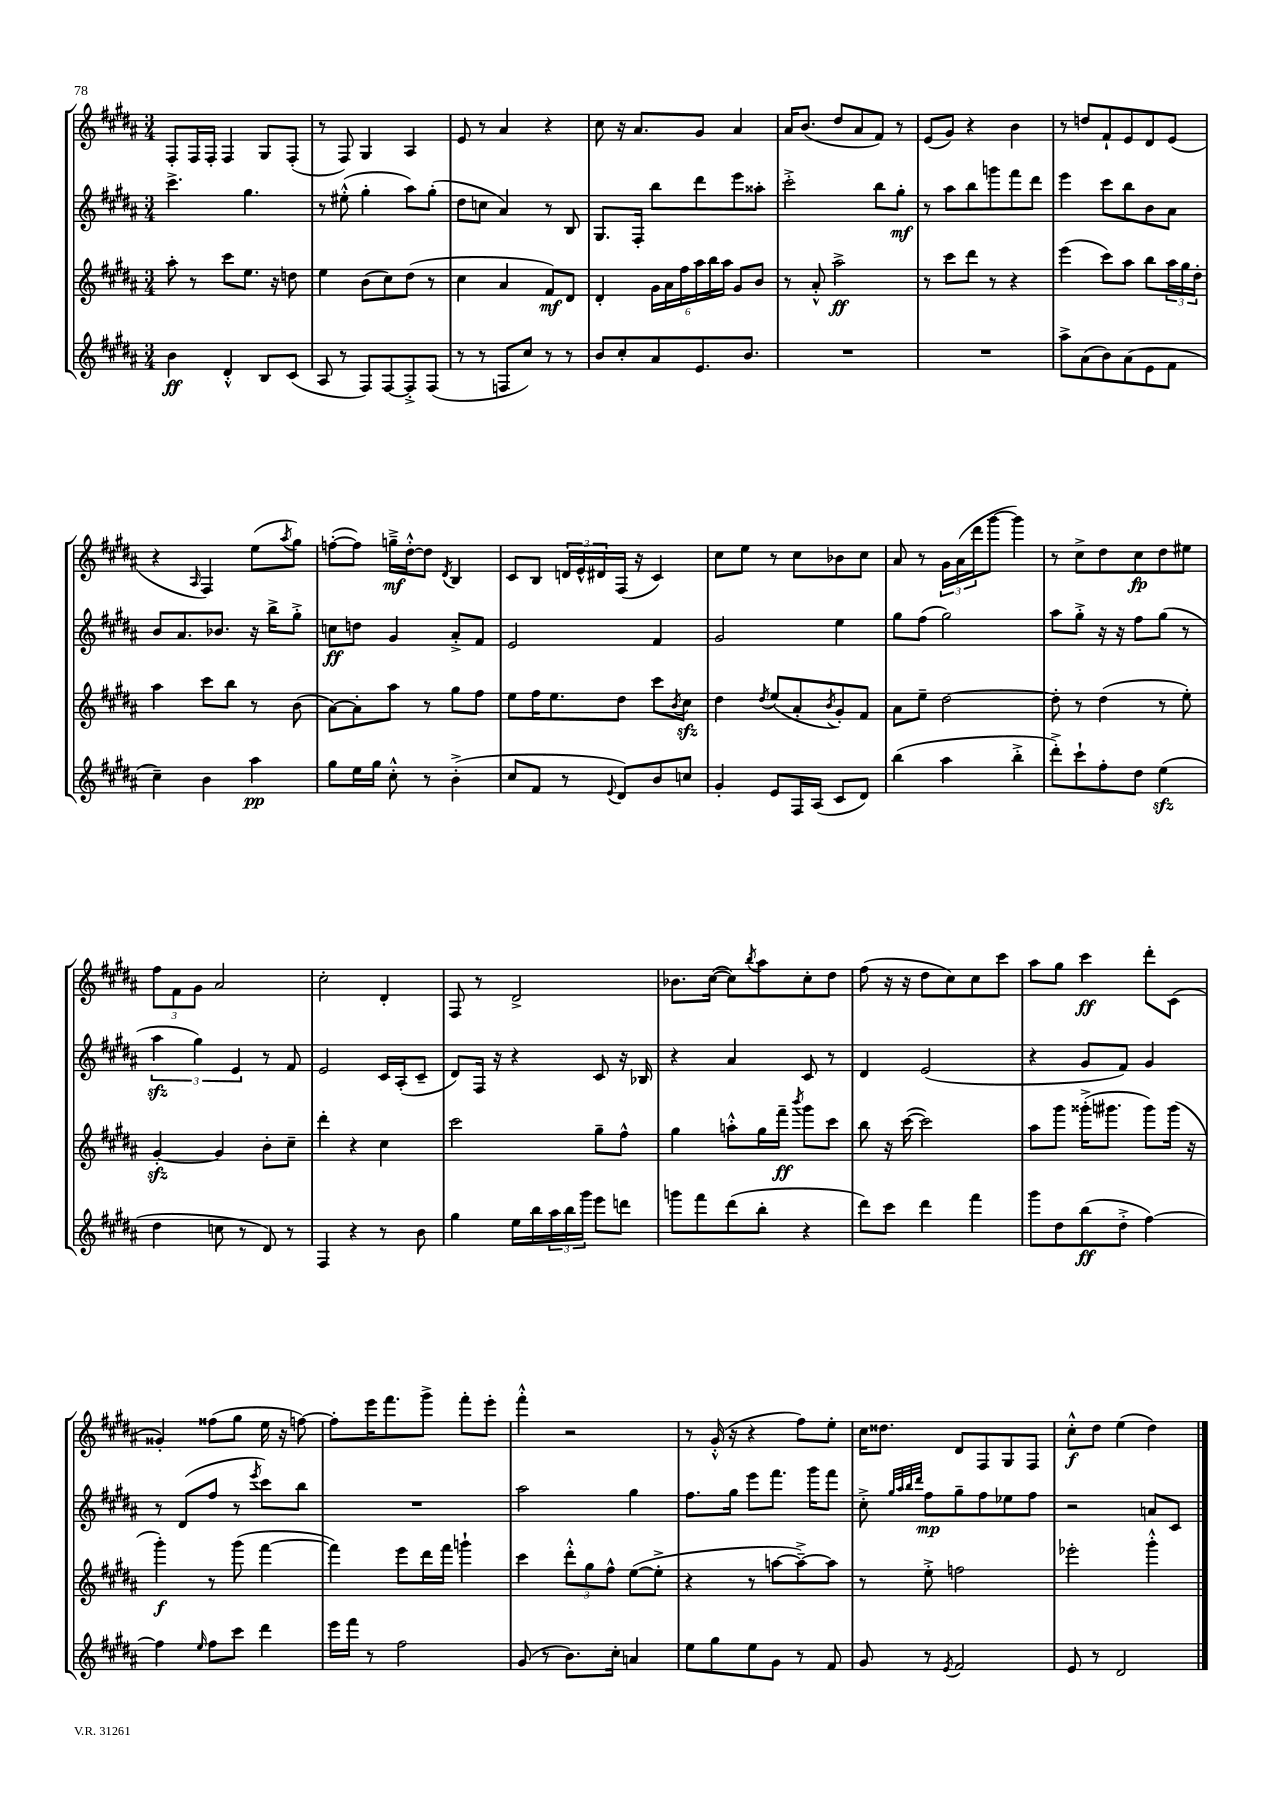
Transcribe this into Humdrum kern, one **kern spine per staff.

**kern	**kern	**kern	**kern
*staff4	*staff3	*staff2	*staff1
*clefG2	*clefG2	*clefG2	*clefG2
*k[f#c#g#d#a#]	*k[f#c#g#d#a#]	*k[f#c#g#d#a#]	*k[f#c#g#d#a#]
*M3/4	*M3/4	*M3/4	*M3/4
4b	8aa#'	4.ccc#^	8F#'
.	8r	.	16F#
.	.	.	16F#'
4d#'^^	8ccc#	.	4F#
.	8.ee	4.gg#	.
8B	.	.	8G#
.	16r	.	.
(8c#	8dd	.	(8F#'
=	=	=	=
8A#	4ee	8r	8r
8r	.	(8ee#'^^	8F#)
8F#)	(8b	4gg#'	4G#
[8F#	8cc#)	.	.
8F#'^]	(8dd#	8aa#)	4A#
(8F#	8r	(8gg#'	.
=	=	=	=
8r	4cc#	8dd#	8e
8r	.	8cc	8r
8F	4a#	4a#)	4a#
8cc#)	.	.	.
8r	8f#)	8r	4r
8r	8d#	8B	.
=	=	=	=
8b	4d#'	8.G#	8cc#
8cc#'	.	.	16r
.	.	16F#'	8.a#
8a#	24g#	8bb	.
.	24a#	.	.
.	24ff#	.	.
8.e	24aa#	8ddd#	8g#
.	24bb	.	.
.	24aa#	.	.
.	8g#	8eee	4a#
8.b	.	.	.
.	8b	8aa##'	.
=	=	=	=
2.r	8r	2ccc#'^	16a#
.	.	.	(8.b
.	8a#'^^	.	.
.	2aa#^	.	8dd#
.	.	.	8a#
.	.	8bb	8f#)
.	.	8gg#'	8r
=	=	=	=
2.r	8r	8r	(8e
.	8ccc#	8aa#	8g#)
.	8ddd#	8bb	4r
.	8r	8ggg	.
.	4r	8fff#	4b
.	.	8ddd#	.
=	=	=	=
8aa#^	(4eee	4eee	8r
(8a#	.	.	8dd
8b)	8ccc#)	8ccc#	8f#`
(8a#	8aa#	8bb	8e
8e	8bb	8b	8d#
8f#	24aa#	8a#	(8e
.	24gg#	.	.
.	24dd#'	.	.
=	=	=	=
4cc#~)	4aa#	8b	4r
.	.	8.a#	.
.	.	.	16qqA#
4b	8ccc#	.	4F#)
.	.	8.b-	.
.	8bb	.	.
4aa#	8r	16r	(8ee
.	.	16bb^	.
.	.	.	8qaa#
.	(8b	8gg#'^	8gg#)
=	=	=	=
8gg#	[8a#)	8cc	([8ff'
16ee	8a#']	8dd	8ff])
16gg#	.	.	.
8cc#'^^	8aa#	4g#	16gg~^
.	.	.	[16dd#'^^
8r	8r	.	8dd#]
.	.	.	8qd#
(4b'^	8gg#	8a#'^	4B
.	8ff#	8f#	.
=	=	=	=
8cc#	8ee	2e	8c#
8f#	16ff#	.	8B
.	8.ee	.	.
8r	.	.	24d
.	.	.	24e^^
.	.	.	24d#
8qqe	.	.	.
8d#)	8dd#	.	(16F#
.	.	.	16r
8b	8ccc#	4f#	4c#)
.	8qb	.	.
8cc	8cc#	.	.
=	=	=	=
4g#'	4dd#	2g#	8cc#
.	.	.	8ee
.	8qdd#	.	.
8e	(8ee	.	8r
16F#	8a#'	.	8cc#
(16A#	.	.	.
.	8qb	.	.
8c#	8g#')	4ee	8b-
8d#)	8f#	.	8cc#
=	=	=	=
(4bb	8a#	8gg#	8a#
.	8ee~	(8ff#	8r
4aa#	[2dd#	2gg#)	24g#
.	.	.	(24a#
.	.	.	24ddd#
.	.	.	[8ggg#
4bb'^	.	.	4ggg#])
=	=	=	=
8ddd#'^)	8dd#']	8aa#	8r
8ccc#`	8r	8gg#'^	8cc#^
8ff#'	(4dd#	16r	8dd#
.	.	16r	.
8dd#	.	8ff#	8cc#
(4ee	8r	(8gg#	8dd#
.	8ee')	8r	8ee#
=	=	=	=
4dd#	[4g#'	6aa#	12ff#
.	.	.	12f#
.	.	6gg#)	12g#
8cc	4g#]	.	2a#
.	.	6e	.
8r	.	.	.
8d#)	8b'	8r	.
8r	8cc#~	8f#	.
=	=	=	=
4F#	4ddd#'	2e	2cc#'
4r	4r	.	.
8r	4cc#	16c#	4d#'
.	.	(16A#'	.
8b	.	8c#~	.
=	=	=	=
4gg#	2ccc#	8d#)	8F#
.	.	16F#	8r
.	.	16r	.
16ee	.	4r	2d#^
16bb	.	.	.
24aa#	.	.	.
24bb	.	.	.
24ggg#	.	.	.
8eee	8gg#~	8c#	.
8ddd	8ff#^^	16r	.
.	.	16B-	.
=	=	=	=
8ggg	4gg#	4r	8.b-
8fff#	.	.	.
.	.	.	([16cc#
(8ddd#	8aa'^^	4a#	8cc#])
.	.	.	8qbb
8bb'	16gg#	.	8aa#
.	16fff#~	.	.
.	8qbbb	.	.
4r	8ggg#	8c#	8cc#'
.	8ccc#	8r	8dd#
=	=	=	=
8ddd#)	8bb	4d#	(8ff#
8ccc#	16r	.	16r
.	([16ccc#	.	16r
4ddd#	2ccc#])	(2e	8dd#
.	.	.	8cc#)
4fff#	.	.	8cc#
.	.	.	8ccc#
=	=	=	=
8ggg#	8aa#	4r	8aa#
8dd#	8ggg#	.	8gg#
(8bb	(16ggg##'^	8g#	4ccc#
.	8.ggg#	.	.
8dd#'^	.	8f#)	.
[4ff#)	8ggg#)	4g#	8ddd#'
.	(16ggg#	.	(8c#
.	16r	.	.
=	=	=	=
4ff#]	4ggg#')	8r	4g##')
.	.	(8d#	.
16qqee	.	.	.
8ff#	8r	8ff#	(8ff##
8ccc#	(8ggg#	8r	8gg#
.	.	8qeee	.
4ddd#	[4fff#	8ccc#)	16ee
.	.	.	16r
.	.	8bb	[8ff)
=	=	=	=
16eee	4fff#])	2.r	8ff']
16fff#	.	.	.
8r	.	.	16eee
.	.	.	8.fff#
2ff#	8eee	.	.
.	16ddd#	.	8ggg#^
.	16fff#	.	.
.	4ggg`	.	8fff#'
.	.	.	8eee'
=	=	=	=
(8g#	4ccc#	2aa#	4fff#'^^
8r	.	.	.
8.b)	12ddd#'^^	.	2r
.	12gg#	.	.
.	12ff#^^	.	.
16cc#'	.	.	.
4a	([8ee	4gg#	.
.	8ee'^]	.	.
=	=	=	=
8ee	4r	8.ff#	8r
8gg#	.	.	(16g#'^^
.	.	16gg#	16r
8ee	8r	8eee	4r
8g#	[8aa	8.fff#	.
8r	8aa~^_)	.	8ff#)
.	.	16ggg#	.
8f#	8aa]	8fff#	8ee'
=	=	=	=
8g#	8r	8cc#'^	16cc#
.	.	.	8.dd##
.	.	32qqgg#	.
.	.	32qqaa#	.
.	.	32qqbb	.
.	.	32qqddd#	.
8r	8ee'^	8ff#	.
8qe	.	.	.
2f#	2ff	8gg#~	8d#
.	.	8ff#	8F#
.	.	8ee-	8G#
.	.	8ff#	8F#
=	=	=	=
8e	2eee-'	2r	8cc#'^^
8r	.	.	8dd#
2d#	.	.	(4ee
.	4ggg#'^^	8a	4dd#)
.	.	8c#	.
==	==	==	==
*-	*-	*-	*-
